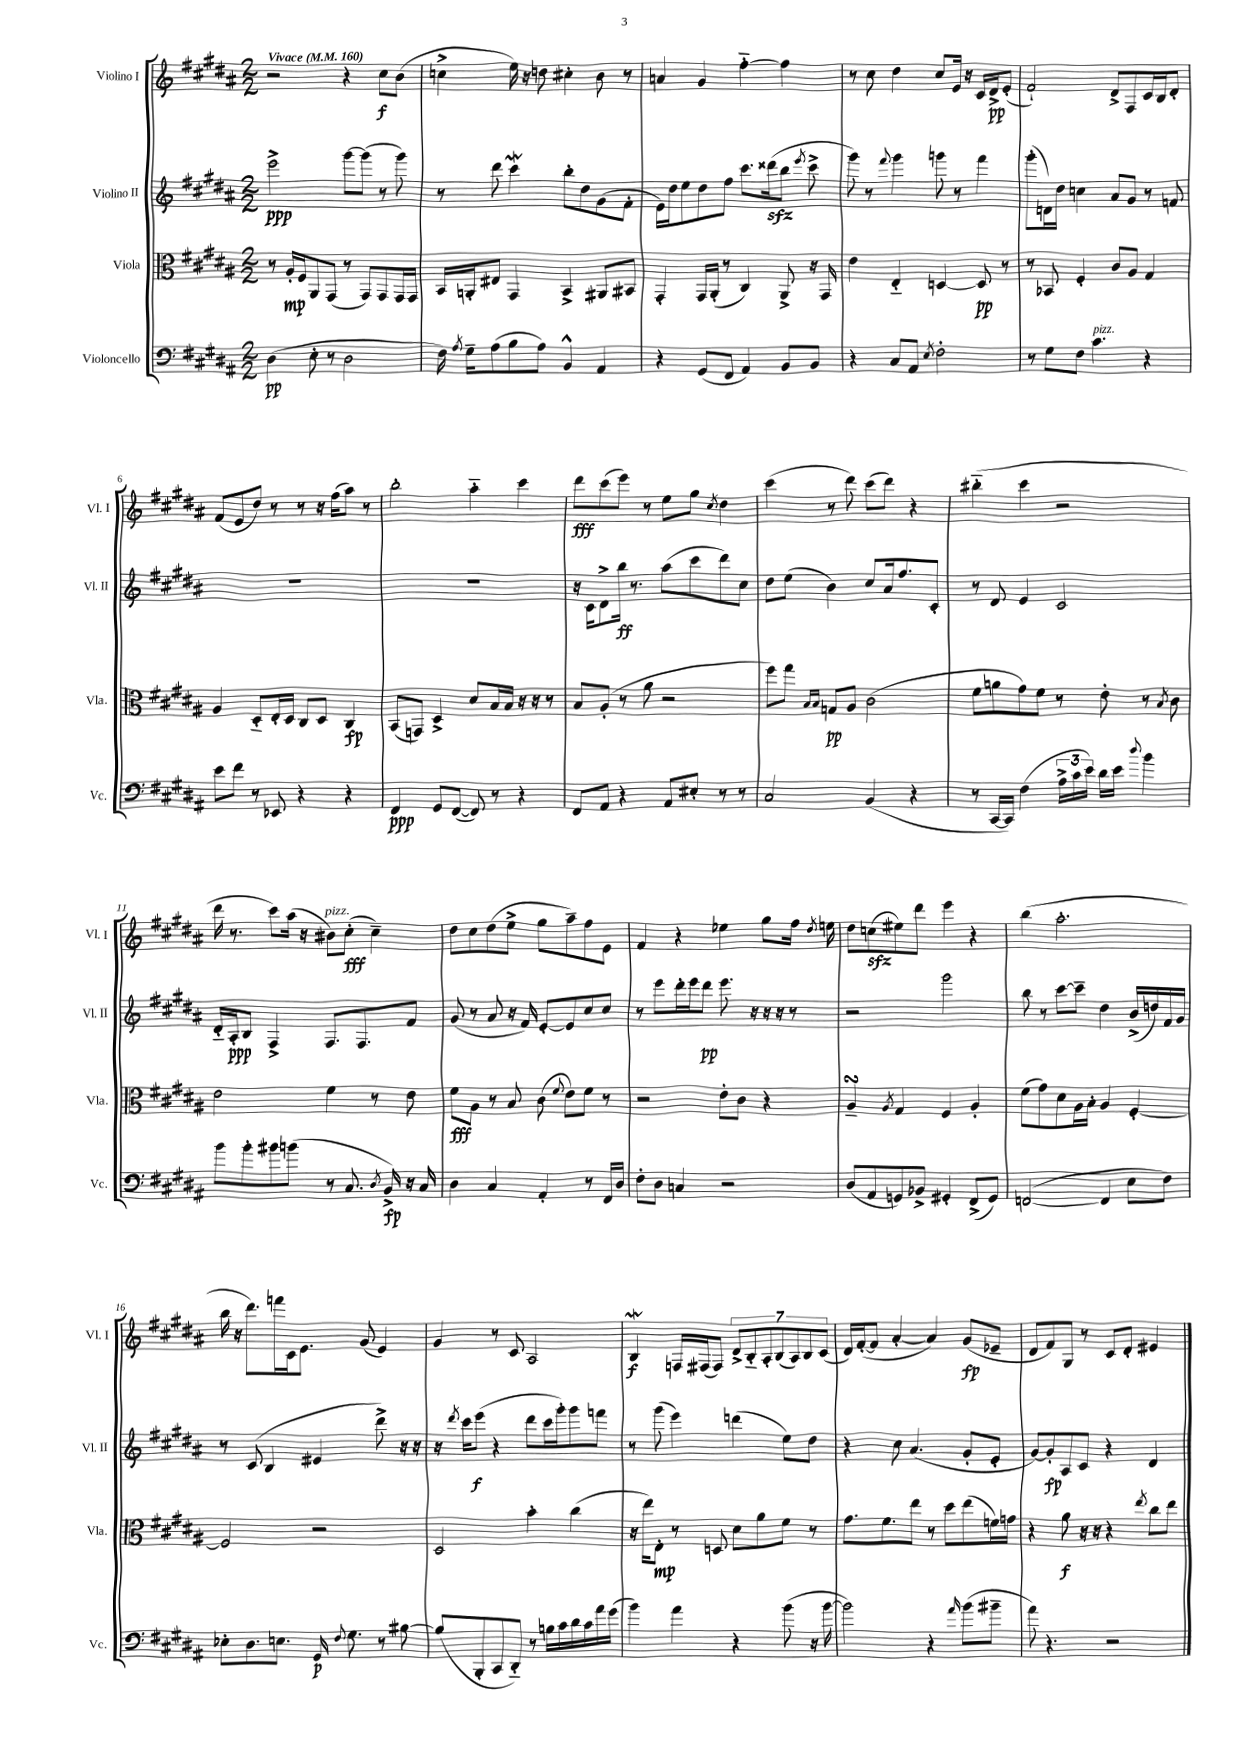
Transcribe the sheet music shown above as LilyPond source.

<<
\new StaffGroup <<
\new Staff = "s0" \with { instrumentName = "Violino I" shortInstrumentName = "Vl. I" } {
    \clef treble \key b \major \numericTimeSignature \time 2/2 \tempo "Vivace" 4 = 160
    \autoBeamOff r2 r4 cis''8[\f b'8]( |
    c''4-> e''16) r16 d''8 cis''4-. b'8 r8 |
    a'4 gis'4 fis''4~-_ fis''4 |
    r8 cis''8 dis''4 cis''8[ e'16] r16 cis'16[ dis'16->\pp e'8]-.( |
    fis'2-!) dis'8[-> fis8 cis'16 b16 dis'8]-. |
    fis'8[( e'8 dis''8]) r8 r8 r16 fis''16[( ais''8]) r8 |
    b''2-. ais''4-_ cis'''4 |
    dis'''8[\fff cis'''8( e'''8]) r8 e''8[ gis''8] \acciaccatura { cis''8 } dis''4 |
    cis'''4( r8 dis'''8) cis'''8[( dis'''8]) r4 |
    bis''4-_( cis'''4 r2 |
    dis'''16 r8. cis'''8[) ais''16]( r16 bis'8[^\markup { \italic "pizz." }) cis''8]-.\fff( cis''4--) |
    dis''8[ cis''8 dis''8( e''8]-> gis''8[ ais''8--) fis''8 e'8] |
    fis'4 r4 ees''4 gis''8[ fis''16] \acciaccatura { dis''8 } e''16 |
    dis''8[ c''8\sfz( eis''8) dis'''8] e'''4 r4 |
    b''4( ais''2.-. |
    b''16 r16 dis'''8.[) f'''16 cis'16 e'8.] gis'8( e'4) |
    gis'4 r8 cis'8 ais2 |
    b4\mordent\f f16[ fis16( fis8]) \tuplet 7/4 { dis'8[-> b8-_ ais8-. b8( ais8) b8 cis'8]( } |
    dis'16[) fis'16~-.( fis'8] ais'4~-. ais'4) gis'8[\fp( ees'8]-- |
    dis'8[ fis'8) gis8] r8 cis'8[ dis'8]-. eis'4 \bar "|." |
}
\new Staff = "s1" \with { instrumentName = "Violino II" shortInstrumentName = "Vl. II" } {
    \clef treble \key b \major \numericTimeSignature \time 2/2
    \autoBeamOff e'''2->\ppp gis'''8[~ gis'''8]( r8 gis'''8) |
    r8 dis'''8 cis'''4\mordent b''8[-. dis''8 gis'8( fis'8]-. |
    e'16[) dis''16 e''8 dis''8 fis''8] cis'''8.[ disis'''16\sfz( b''8] \acciaccatura { e'''8 } cis'''8-> |
    gis'''8) r8 \appoggiatura { fis'''8 } gis'''4 g'''8 r8 fis'''4 |
    gis'''8[-.( d'16) dis''16] c''4 ais'8[ gis'8] r8 f'8 |
    R1 |
    R1 |
    r16 cis'16[ dis'8-> b''16]\ff r8. ais''8[( cis'''8 dis'''8) cis''8] |
    dis''8[ e''8]( b'4) cis''8[ ais'16 fis''8. cis'8]-. |
    r8 dis'8 e'4 cis'2 |
    dis'16[-_ ais16-.\ppp b8] fis4-> fis8.[ fis8. fis'8] |
    gis'8( r8 ais'8 r16 fis'16) e'8[~-. e'8 cis''8 cis''8] |
    r8 e'''8[ dis'''16-. e'''16 dis'''8]\pp e'''8. r16 r16 r16 r8 |
    r2 gis'''2 |
    b''8 r8 cis'''8[~ cis'''8]-- dis''4 b'16[->( d''16) fis'16 gis'16] |
    r8 cis'8( b4 eis'4 dis'''8->) r16 r16 |
    r16 \acciaccatura { dis'''8 } cis'''16[ e'''8]\f( r4 dis'''8[ cis'''16 gis'''16-.) gis'''8 f'''8] |
    r8 gis'''8( e'''4) d'''4( e''8[) dis''8] |
    r4 cis''8 ais'4.( gis'8[-. e'8]-. |
    gis'8[~) gis'8-.\fp ais8 cis'8] r4 dis'4 \bar "|." |
}
\new Staff = "s2" \with { instrumentName = "Viola" shortInstrumentName = "Vla." } {
    \clef alto \key b \major \numericTimeSignature \time 2/2
    \autoBeamOff r8 ais16[-.\mp fis16 ais,8 gis,8]( r8 gis,8[) gis,8 gis,16 gis,16] |
    b,16[ a,16-. eis8] gis,4 b,4-> ais,8[ bis,8] |
    gis,4-. gis,16[ ais,16]-.( r8 cis4) ais,8-> r16 gis,16 |
    e'4 e4-_ d4~ d8\pp r8 |
    r8 bes,8 fis4-. cis'8[ ais8] gis4 |
    ais4 dis8[-_ e16-. dis16] cis8[ dis8] cis4\fp |
    b,8[( g,8]) dis4-> dis'8[ b16 b16] r16 r16 r8 |
    b8[ ais8]-.( r8 ais'8 r2 |
    fis''8[) gis''8] \grace { b16[ b16] } g8[\pp ais8] cis'2( |
    fis'8[ a'8 gis'8) fis'8] r8 e'8-. r8 \acciaccatura { b8 } cis'8 |
    e'2 fis'4 r8 e'8 |
    fis'8[\fff ais8] r8 b8 cis'8( \appoggiatura { fis'8 } e'8[) fis'8] r8 |
    r2 e'8[-. cis'8] r4 |
    ais4--\turn \acciaccatura { ais8 } gis4 fis4 ais4-. |
    fis'8[( gis'8) dis'8 ais16 b16]-. ais4 fis4~-. |
    fis2 r2 |
    dis2 b'4-. cis''4( |
    r16 e''16[) e8]-.\mp r8 d8 dis'8[ ais'8 fis'8] r8 |
    gis'8.[ fis'8. e''8] r8 dis''8[ e''8( f'16) g'16] |
    r4 ais'8\f r16 r16 r4 \acciaccatura { e''8 } cis''8[ e''8] \bar "|." |
}
\new Staff = "s3" \with { instrumentName = "Violoncello" shortInstrumentName = "Vc." } {
    \clef bass \key b \major \numericTimeSignature \time 2/2
    \autoBeamOff dis4\pp( e8-. r8 dis2 |
    fis16) \acciaccatura { ais8 } gis16[-- ais8( b8 ais8]) b,4-^ ais,4 |
    r4 gis,8[( fis,8] ais,4) b,8[ b,8] |
    r4 cis8[ ais,8] \acciaccatura { e8 } fis2-. |
    r8 gis8[ fis8] cis'4.^\markup { \italic "pizz." } r4 |
    e'8[ fis'8] r8 ees,8 r4 r4 |
    fis,4\ppp gis,8[ fis,8]~( fis,8) r8 r4 |
    fis,8[ ais,8] r4 ais,8[ eis8]-. r8 r8 |
    cis2 b,4( r4 |
    r8 cis,16[~ cis,16]) fis4( \tuplet 3/2 { ais16[-> cis'16 e'16]) } dis'16[ e'16] \appoggiatura { dis''8 } b'4 |
    b'8[ b'8-. bis'8 b'8]( r8 cis8. \acciaccatura { dis8 } b,16->\fp) r16 cis16 |
    dis4 cis4 ais,4-. r8 fis,16[ dis16] |
    fis8[-. dis8] c4 r2 |
    dis8[( ais,8 g,8) bes,8]-> gis,4-. fis,8[->( gis,8]) |
    f,2~( f,4 e8[ fis8]) |
    ees8[-. dis8. e8.] gis,16\p \appoggiatura { fis8 } gis8. r8 bis8~ |
    bis8[( b,,8-. cis,8 dis,8]-_) r8 b16[ cis'16 dis'16 cis'16 ais'16 gis'16]( |
    b'4) ais'4 r4 b'8( r16 b'16~ |
    b'2) r4 \grace { ais'16 } b'8[( bis'8]-- |
    ais'8) r4. r2 \bar "|." |
}
>>
>>
